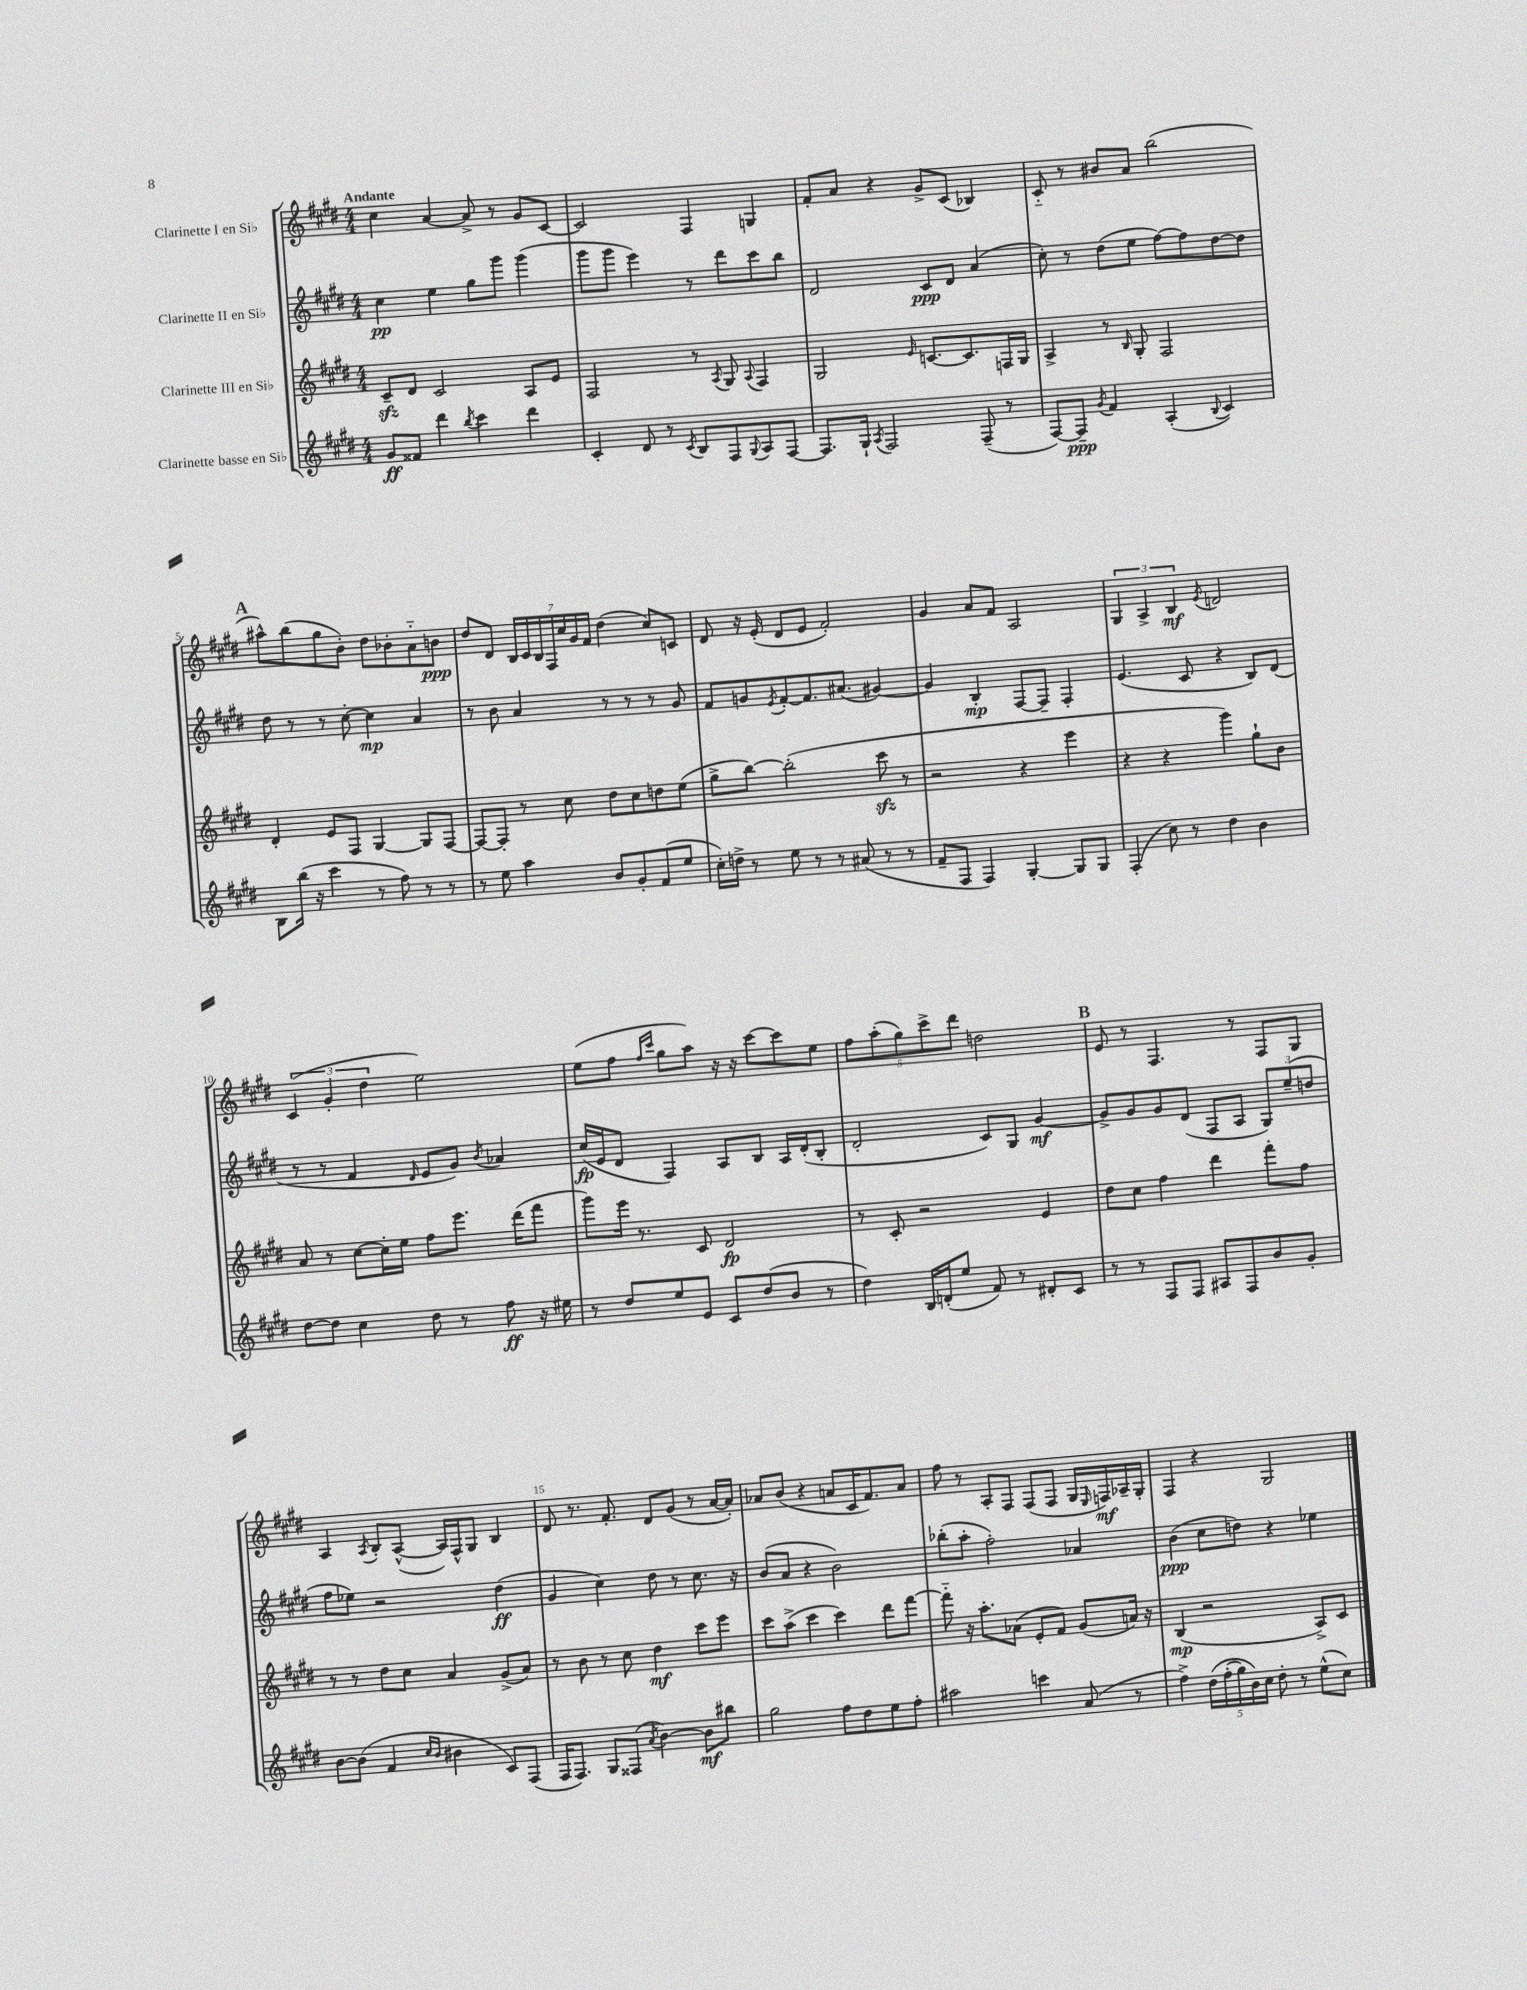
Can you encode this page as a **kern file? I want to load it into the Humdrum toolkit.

**kern	**dynam	**kern	**dynam	**kern	**dynam	**kern	**dynam
*part4	*part4	*part3	*part3	*part2	*part2	*part1	*part1
*staff4	*staff4	*staff3	*staff3	*staff2	*staff2	*staff1	*staff1
*I"Clarinette basse en Si♭	*	*I"Clarinette III en Si♭	*	*I"Clarinette II en Si♭	*	*I"Clarinette I en Si♭	*
*clefG2	*	*clefG2	*	*clefG2	*	*clefG2	*
*k[f#c#g#d#]	*	*k[f#c#g#d#]	*	*k[f#c#g#d#]	*	*k[f#c#g#d#]	*
*M4/4	*	*M4/4	*	*M4/4	*	*M4/4	*
=1	=1	=1	=1	=1	=1	=1	=1
!	!	!	!	!	!	!LO:TX:a:B:t=Andante	!
8g#/L	ff	8c#zz~/L	.	4cc#\	pp	4cc#\	.
8f##X/J	.	8d#/J	.	.	.	.	.
4ddd#\	.	2c#/	.	4ee\	.	[4a/	.
8qbb/	.	.	.	.	.	.	.
4ccc#\	.	.	.	8gg#\L	.	8a^/]	.
.	.	.	.	8ggg#\J	.	8r	.
4ddd#\	.	8A/L	.	(4ggg#\	.	8g#/L	.
.	.	8e/J	.	.	.	[8c#/J	.
=2	=2	=2	=2	=2	=2	=2	=2
4c#'/	.	2F#/	.	8ggg#\L	.	2c#/]	.
.	.	.	.	8ggg#\J	.	.	.
8d#/	.	.	.	4eee\)	.	.	.
8r	.	.	.	.	.	.	.
8qc#/	.	.	.	.	.	.	.
8B/L	.	8r	.	8r	.	4F#/	.
.	.	8qA/	.	.	.	.	.
8F#/	.	8G#/	.	8ddd#\L	.	.	.
8qqG#/	.	8qqA/	.	.	.	.	.
8A/	.	4F#/	.	8ccc#\	.	4Gn/	.
[8F#/J	.	.	.	8bb\J	.	.	.
=3	=3	=3	=3	=3	=3	=3	=3
8.F#/L]	.	2G#/	.	2d#/	.	8f#'/L	.
.	.	.	.	.	.	8a/J	.
16G#`/Jk	.	.	.	.	.	.	.
8qA/	.	.	.	.	.	.	.
2F#/	.	.	.	.	.	4r	.
.	.	16qqe/	.	.	.	.	.
.	.	[8.cn/L	.	8c#/L	ppp	8g#^/L	.
.	.	.	.	8d#/J	.	(8c#/J	.
.	.	8.c/]	.	.	.	.	.
(8F#~/	.	.	.	(4a/	.	4B-X/)	.
8r	.	16Fn/L	.	.	.	.	.
.	.	16G#/JJ	.	.	.	.	.
=4	=4	=4	=4	=4	=4	=4	=4
[8F#/L)	.	4A^/	.	8cc#'\)	.	8c#/	.
8F#~/J]	ppp	.	.	8r	.	8r	.
8qg#/	.	.	.	.	.	.	.
4f#/	.	8r	.	(8dd#\L	.	8b#X/L	.
.	.	16qqB/	.	.	.	.	.
.	.	8G#'/	.	8ee\J	.	8a/J	.
(4A'/	.	2F#/	.	[8ff#\L)	.	(2bb\	.
.	.	.	.	8ff#\]	.	.	.
8qqB/	.	.	.	.	.	.	.
4c#/)	.	.	.	[8dd#\	.	.	.
.	.	.	.	8dd#\J]	.	.	.
!!LO:LB:g=z
!!LO:REH:place=s1:t=A
=5	=5	=5	=5	=5	=5	=5	=5
8B\L	.	4d#'/	.	8dd#\	.	8aa#X^^\L)	.
(16bb\Jk	.	.	.	8r	.	(8bb\	.
16r	.	.	.	.	.	.	.
4ccc#\	.	8e/L	.	8r	.	8gg#\	.
.	.	8F#/J	.	[8cc#'\	.	8b'\J)	.
8r	.	[4G#/	.	4cc#\]	mp	8dd#\L	.
8ff#\)	.	.	.	.	.	8b-X'\	.
8r	.	8G#/L]	.	4a/	.	8a\	.
8r	.	[8F#/J	.	.	.	8bn\J	ppp
=6	=6	=6	=6	=6	=6	=6	=6
8r	.	8F#/L_	.	8r	.	8dd#/L	.
8ee\	.	8F#'/J]	.	8b\	.	8d#/J	.
4aa\	.	8r	.	4a/	.	28B/LL	.
.	.	.	.	.	.	28c#/	.
.	.	.	.	.	.	28B/	.
.	.	.	.	.	.	28F#/	.
.	.	8cc#\	.	.	.	.	.
.	.	.	.	.	.	28cc#/	.
.	.	.	.	.	.	28g#/	.
.	.	.	.	.	.	28f#/JJ	.
8b/L	.	8dd#\L	.	8r	.	(4dd#\	.
8g#'/	.	8cc#\	.	8r	.	.	.
(8f#/	.	8ddn\	.	8r	.	8cc#/L)	.
8ee/J	.	(8ee\J	.	8g#/	.	8cn/J	.
=7	=7	=7	=7	=7	=7	=7	=7
16cc#'\LL)	.	8gg#^\L	.	8f#/L	.	8d#/	.
16ddn^\JJ	.	.	.	.	.	.	.
8r	.	[8bb\J)	.	8gn/	.	16r	.
.	.	.	.	.	.	(16e'/	.
.	.	.	.	8qe/	.	.	.
8ee\	.	(2bb'\]	.	[8f#'/	.	8d#/L	.
8r	.	.	.	8.f#/]	.	8e/J	.
8r	.	.	.	.	.	2f#'/)	.
.	.	.	.	(8.a#X/J	.	.	.
(8a#X/	.	.	.	.	.	.	.
8r	.	8ccc#zz\	.	[4g#X/)	.	.	.
8r	.	8r	.	.	.	.	.
=8	=8	=8	=8	=8	=8	=8	=8
8f#~/L	.	2r	.	4g#/]	.	4g#/	.
8F#/J	.	.	.	.	.	.	.
4F#/)	.	.	.	4B'/	mp	8a/L	.
.	.	.	.	.	.	8f#/J	.
[4G#'/	.	4r	.	[8F#/L	.	2A/	.
.	.	.	.	8F#~/J]	.	.	.
8G#/L]	.	4eee\	.	4F#'/	.	.	.
8G#/J	.	.	.	.	.	.	.
=9	=9	=9	=9	=9	=9	=9	=9
(4F#'/	.	4r	.	(4.e/	.	6G#/	.
.	.	.	.	.	.	6A^/	.
8cc#\)	.	4r	.	.	.	.	.
.	.	.	.	.	.	6B/	mf
8r	.	.	.	8c#/	.	.	.
.	.	.	.	.	.	8qe/	.
4dd#\	.	4ggg#\)	.	4r	.	2dn/	.
4b\	.	8gg#`\L	.	8B/L)	.	.	.
.	.	8b\J	.	(8d#/J	.	.	.
!!LO:LB:g=z
=10	=10	=10	=10	=10	=10	=10	=10
[8dd#\L	.	8a/	.	8r	.	(6c#/	.
8dd#\J]	.	8r	.	8r	.	.	.
.	.	.	.	.	.	6g#'/	.
4cc#\	.	[8cc#\L	.	4f#/	.	.	.
.	.	.	.	.	.	6dd#\	.
.	.	16cc#'\L]	.	.	.	.	.
.	.	16ee\JJ	.	.	.	.	.
.	.	.	.	16qqd#/	.	.	.
8dd#\	.	8ff#\L	.	8e/L	.	2ee\)	.
8r	.	8.eee\J	.	8g#/J)	.	.	.
.	.	.	.	8qb/	.	.	.
8ff#\	ff	.	.	4a-X/	.	.	.
.	.	(16ddd#\KL	.	.	.	.	.
16r	.	8fff#\J	.	.	.	.	.
16ee#X\	.	.	.	.	.	.	.
=11	=11	=11	=11	=11	=11	=11	=11
8r	.	8ggg#\L)	.	(16cc#/LL	fp	(8ee\L	.
.	.	.	.	16e/J	.	.	.
8dd#/L	.	16eee\Jk	.	8d#/J	.	8ff#\J	.
.	.	8.r	.	.	.	.	.
.	.	.	.	.	.	16qqff#/LL	.
.	.	.	.	.	.	16qqccc#/JJ	.
8ee/	.	.	.	4F#/)	.	8gg#\L	.
8e/J	.	8c#/	.	.	.	8aa\J)	.
8c#/L	.	2d#/	fp	8A/L	.	16r	.
.	.	.	.	.	.	16r	.
(8dd#/	.	.	.	8B/J	.	[8ccc#\L	.
8b/J	.	.	.	16A/LL	.	8ccc#\]	.
.	.	.	.	(16d#'/J	.	.	.
8r	.	.	.	8B'/J	.	8ee\J	.
=12	=12	=12	=12	=12	=12	=12	=12
4dd#\)	.	8r	.	2d#'/	.	10ff#\L	.
.	.	.	.	.	.	(10aa'\	.
.	.	8c#'/	.	.	.	.	.
.	.	.	.	.	.	10gg#\)	.
16B/LL	.	2r	.	.	.	.	.
.	.	.	.	.	.	10ccc#^\	.
(16dn'/J	.	.	.	.	.	.	.
8ee/J	.	.	.	.	.	.	.
.	.	.	.	.	.	10ddd#\J	.
8f#/)	.	.	.	8c#/L)	.	2ddn\	.
8r	.	.	.	8G#/J	.	.	.
8d#X'/L	.	4e/	.	[4g#/	mf	.	.
8c#/J	.	.	.	.	.	.	.
!!LO:REH:place=s1:t=B
=13	=13	=13	=13	=13	=13	=13	=13
8r	.	8dd#\L	.	8g#^/L]	.	8e/	.
8r	.	8cc#\J	.	8g#/	.	8r	.
8F#/L	.	4ff#\	.	8g#/	.	4.F#/	.
8F#/J	.	.	.	(8d#/J	.	.	.
8A#X/L	.	4ddd#\	.	8F#/L	.	.	.
8F#/	.	.	.	8A/J	.	8r	.
8b/	.	8fff#'\L	.	12G#/L)	.	8F#/L	.
.	.	.	.	(12ee~/	.	.	.
8g#'/J	.	8ff#\J	.	.	.	8G#/J	.
.	.	.	.	12ddn/J	.	.	.
!!LO:LB:g=z
=14	=14	=14	=14	=14	=14	=14	=14
[8b\L	.	8r	.	8ff#\L	.	4A/	.
(8b\J]	.	8r	.	8ee-X\J)	.	.	.
.	.	.	.	.	.	8qA/	.
4f#/	.	8dd#\L	.	2r	.	8B'/L	.
.	.	8cc#\J	.	.	.	([8A^^/J	.
16qqcc#/LL	.	.	.	.	.	.	.
16qqb/JJ	.	.	.	.	.	.	.
4b#X\	.	4a/	.	.	.	16A/LL])	.
.	.	.	.	.	.	16F#^^/J	.
.	.	.	.	.	.	8G#/J	.
8c#/L)	.	(8g#^/L	.	(4dd#\	ff	4B/	.
(8F#/J	.	8a/J)	.	.	.	.	.
=15	=15	=15	=15	=15	=15	=15	=15
16F#/KL	.	8r	.	4g#/	.	8d#/	.
8.F#/J)	.	.	.	.	.	.	.
.	.	8b\	.	.	.	8.r	.
8G#/L	.	8r	.	4cc#\)	.	.	.
.	.	.	.	.	.	8.f#'/	.
(8F##X/J	.	8cc#\	.	.	.	.	.
8qa/	.	.	.	.	.	.	.
[4b\)	.	4dd#\	mf	8dd#\	.	8d#/L	.
.	.	.	.	8r	.	(8g#/J	.
8b\L]	mf	8ccc#\L	.	8.cc#\	.	8r	.
8bb#X\J	.	8eee\J	.	.	.	[16a/LL	.
.	.	.	.	16r	.	16a'/JJ])	.
=16	=16	=16	=16	=16	=16	=16	=16
2gg#\	.	8ccc#\L	.	(8b/L	.	8a-X/L	.
.	.	(8aa^\J	.	8a/J	.	(8b/J	.
.	.	4ccc#\	.	4r	.	4r	.
8ff#\L	.	4ccc#\)	.	2b\)	.	8an/L	.
8dd#\	.	.	.	.	.	16c#/K	.
.	.	.	.	.	.	8.f#/)	.
8ee\	.	8ddd#\L	.	.	.	.	.
8ff#'\J	.	[8fff#\J	.	.	.	8a/J	.
=17	=17	=17	=17	=17	=17	=17	=17
2aa#X\	.	8fff#\]	.	(8bb-X'\L	.	8ff#\	.
.	.	16r	.	8aa'\J	.	8r	.
.	.	8.aa'\L	.	.	.	.	.
.	.	.	.	2ff#'\)	.	8A'/L	.
.	.	(8a-X\J	.	.	.	8F#/J	.
4cccn\	.	8e'/L	.	.	.	(8F#/L	.
.	.	8f#/J)	.	.	.	8F#/J	.
(8a/	.	(8g#/L	.	4a-X/	.	16G#/LL	.
.	.	.	.	.	.	16qqE/	.
.	.	.	.	.	.	16Fn/)	mf
8r	.	16an/Jk)	.	.	.	16A-X~/	.
.	.	16r	.	.	.	16G#'/JJ	.
=18	=18	=18	=18	=18	=18	=18	=18
4ff#^\)	.	(4B/	mp	(4b\	ppp	4F#/	.
(20dd#\LL	.	2r	.	8cc#\L	.	4r	.
(20ff#'\	.	.	.	.	.	.	.
20gg#\)	.	.	.	.	.	.	.
.	.	.	.	8ddn\J)	.	.	.
20b\)	.	.	.	.	.	.	.
20cc#\JJ	.	.	.	.	.	.	.
8dd#'\	.	.	.	4r	.	2G#/	.
8r	.	.	.	.	.	.	.
(8ee^^\L	.	8A^/L)	.	4ee-X\	.	.	.
8cc#\J)	.	8c#/J	.	.	.	.	.
==	==	==	==	==	==	==	==
*-	*-	*-	*-	*-	*-	*-	*-
